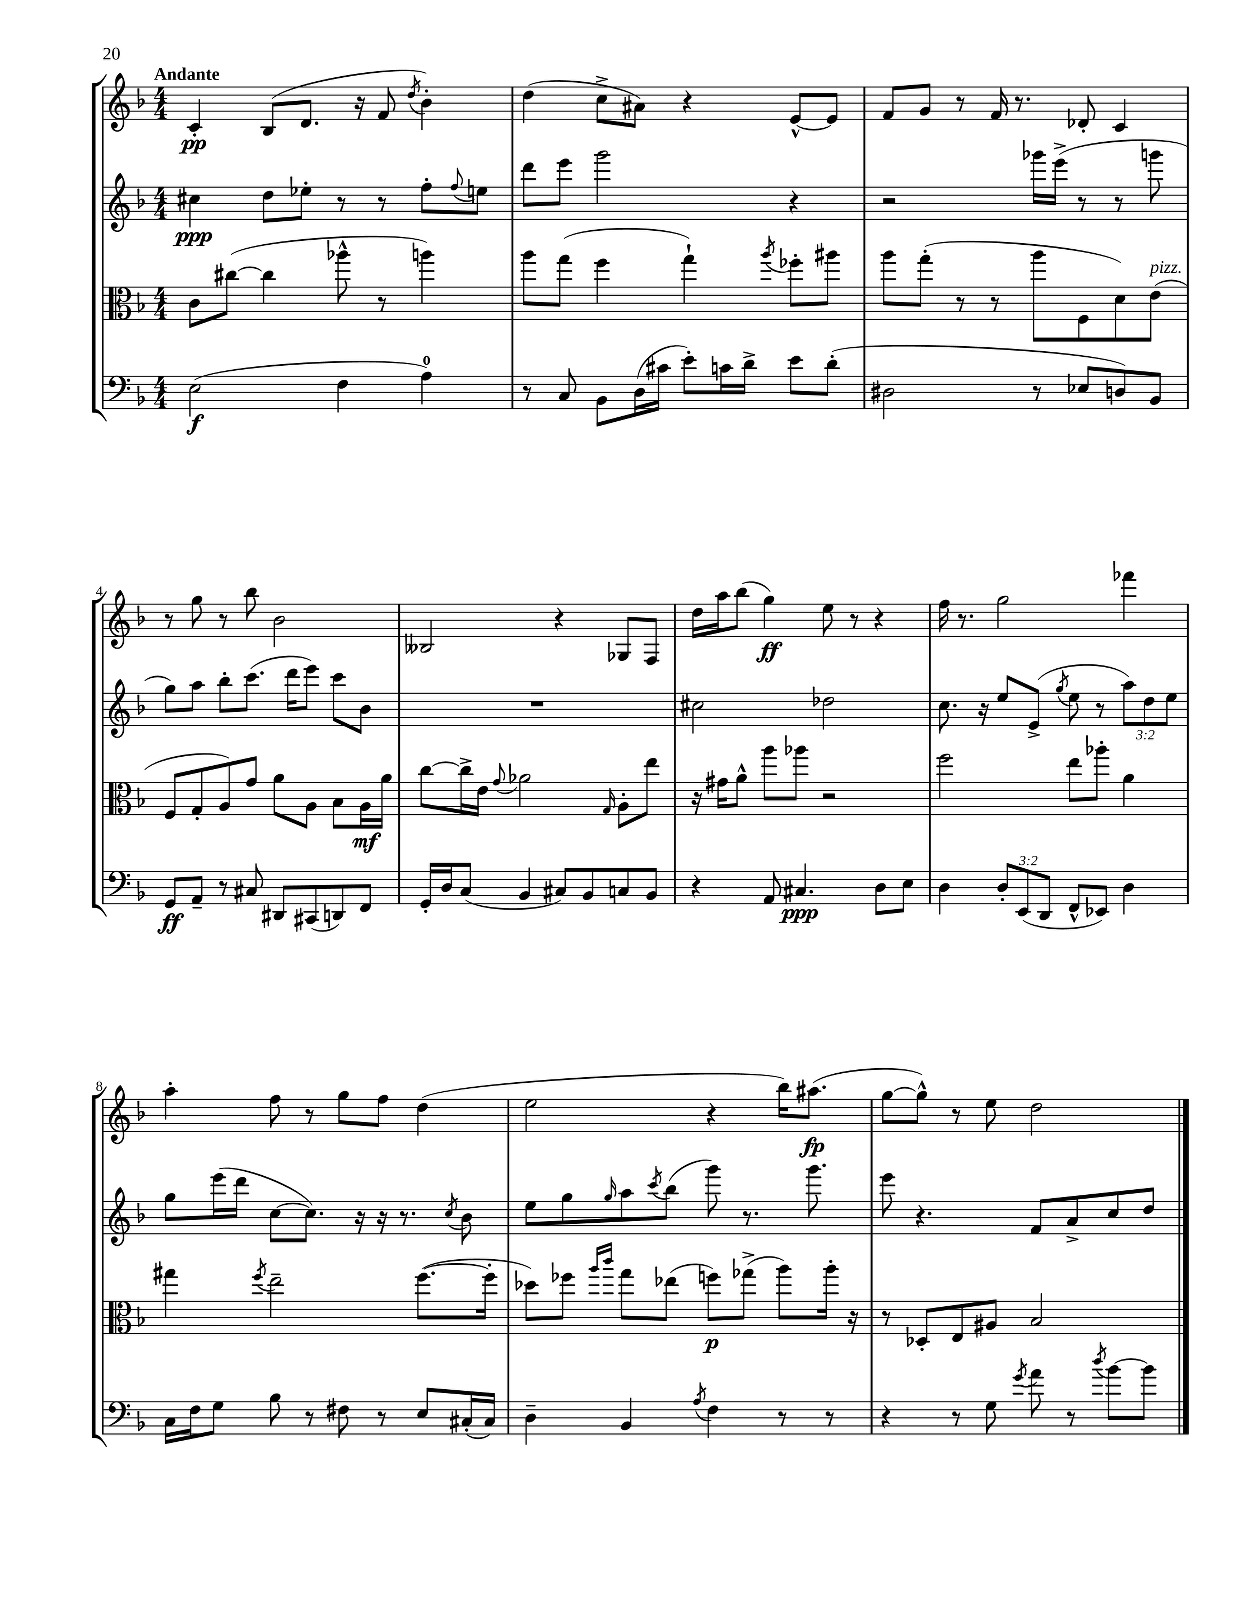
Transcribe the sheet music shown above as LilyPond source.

<<
\new StaffGroup <<
\new Staff = "s0" {
    \clef treble \key f \major \numericTimeSignature \time 4/4 \tempo "Andante"
    c'4-.\pp bes8( d'8. r16 f'8 \acciaccatura { d''8 } bes'4-.) |
    d''4( c''8-> ais'8) r4 e'8~-^ e'8 |
    f'8 g'8 r8 f'16 r8. des'8-. c'4 |
    r8 g''8 r8 bes''8 bes'2 |
    beses2 r4 ges8 f8 |
    d''16 a''16 bes''8( g''4\ff) e''8 r8 r4 |
    f''16 r8. g''2 fes'''4 |
    a''4-. f''8 r8 g''8 f''8 d''4( |
    e''2 r4 bes''16) ais''8.\fp( |
    g''8~ g''8-^) r8 e''8 d''2 \bar "|." |
}
\new Staff = "s1" {
    \clef treble \key f \major \numericTimeSignature \time 4/4 \override Staff.TupletNumber.text = #tuplet-number::calc-fraction-text
    cis''4\ppp d''8 ees''8-. r8 r8 f''8-. \appoggiatura { f''8 } e''8 |
    d'''8 e'''8 g'''2 r4 |
    r2 ges'''16 e'''16->( r8 r8 g'''8 |
    g''8) a''8 bes''8-. c'''8.( d'''16 e'''8) c'''8 bes'8 |
    R1 |
    cis''2 des''2 |
    c''8. r16 e''8 e'8->( \acciaccatura { g''8 } e''8 r8 \tuplet 3/2 { a''8) d''8 e''8 } |
    g''8 e'''16( d'''16 c''8~ c''8.) r16 r16 r8. \acciaccatura { c''8 } bes'8 |
    e''8 g''8 \grace { g''16 } a''8 \acciaccatura { c'''8 } bes''8( g'''8) r8. g'''8. |
    e'''8 r4. f'8 a'8-> c''8 d''8 \bar "|." |
}
\new Staff = "s2" {
    \clef alto \key f \major \numericTimeSignature \time 4/4
    c'8 cis''8~( cis''4 aes''8-^ r8 a''4) |
    a''8 g''8( f''4 g''4-!) \acciaccatura { a''8 } fes''8-. ais''8 |
    a''8 g''8-.( r8 r8 a''8 f8 d'8) e'8^\markup { \italic "pizz." }( |
    f8 g8-. a8) g'8 a'8 a8 bes8 a16\mf a'16 |
    c''8~ c''16-> e'16 \appoggiatura { g'8 } aes'2 \grace { g16 } a8-. e''8 |
    r16 gis'16 a'8-^ a''8 aes''8 r2 |
    f''2 e''8 aes''8-. a'4 |
    gis''4 \acciaccatura { f''8 } e''2-- f''8.~( f''16-. |
    des''8) fes''8 \grace { a''16 c'''16 } g''8 ees''8( f''8\p) ges''8->( a''8) a''16-. r16 |
    r8 des8-. e8 ais8 bes2 \bar "|." |
}
\new Staff = "s3" {
    \clef bass \key f \major \numericTimeSignature \time 4/4 \override Staff.TupletNumber.text = #tuplet-number::calc-fraction-text
    e2\f( f4 a4-0) |
    r8 c8 bes,8 d16( cis'16 e'8-.) c'16 d'16-> e'8 d'8-.( |
    dis2 r8 ees8 d8) bes,8 |
    g,8\ff a,8-- r8 cis8 dis,8 cis,8( d,8) f,8 |
    g,16-. d16 c8( bes,4 cis8) bes,8 c8 bes,8 |
    r4 a,8 cis4.\ppp d8 e8 |
    d4 \tuplet 3/2 { d8-. e,8( d,8 } f,8-^ ees,8) d4 |
    c16 f16 g8 bes8 r8 fis8 r8 e8 cis16-.( cis16) |
    d4-- bes,4 \acciaccatura { a8 } f4 r8 r8 |
    r4 r8 g8 \acciaccatura { g'8 } a'8 r8 \acciaccatura { d''8 } bes'8~ bes'8 \bar "|." |
}
>>
>>
